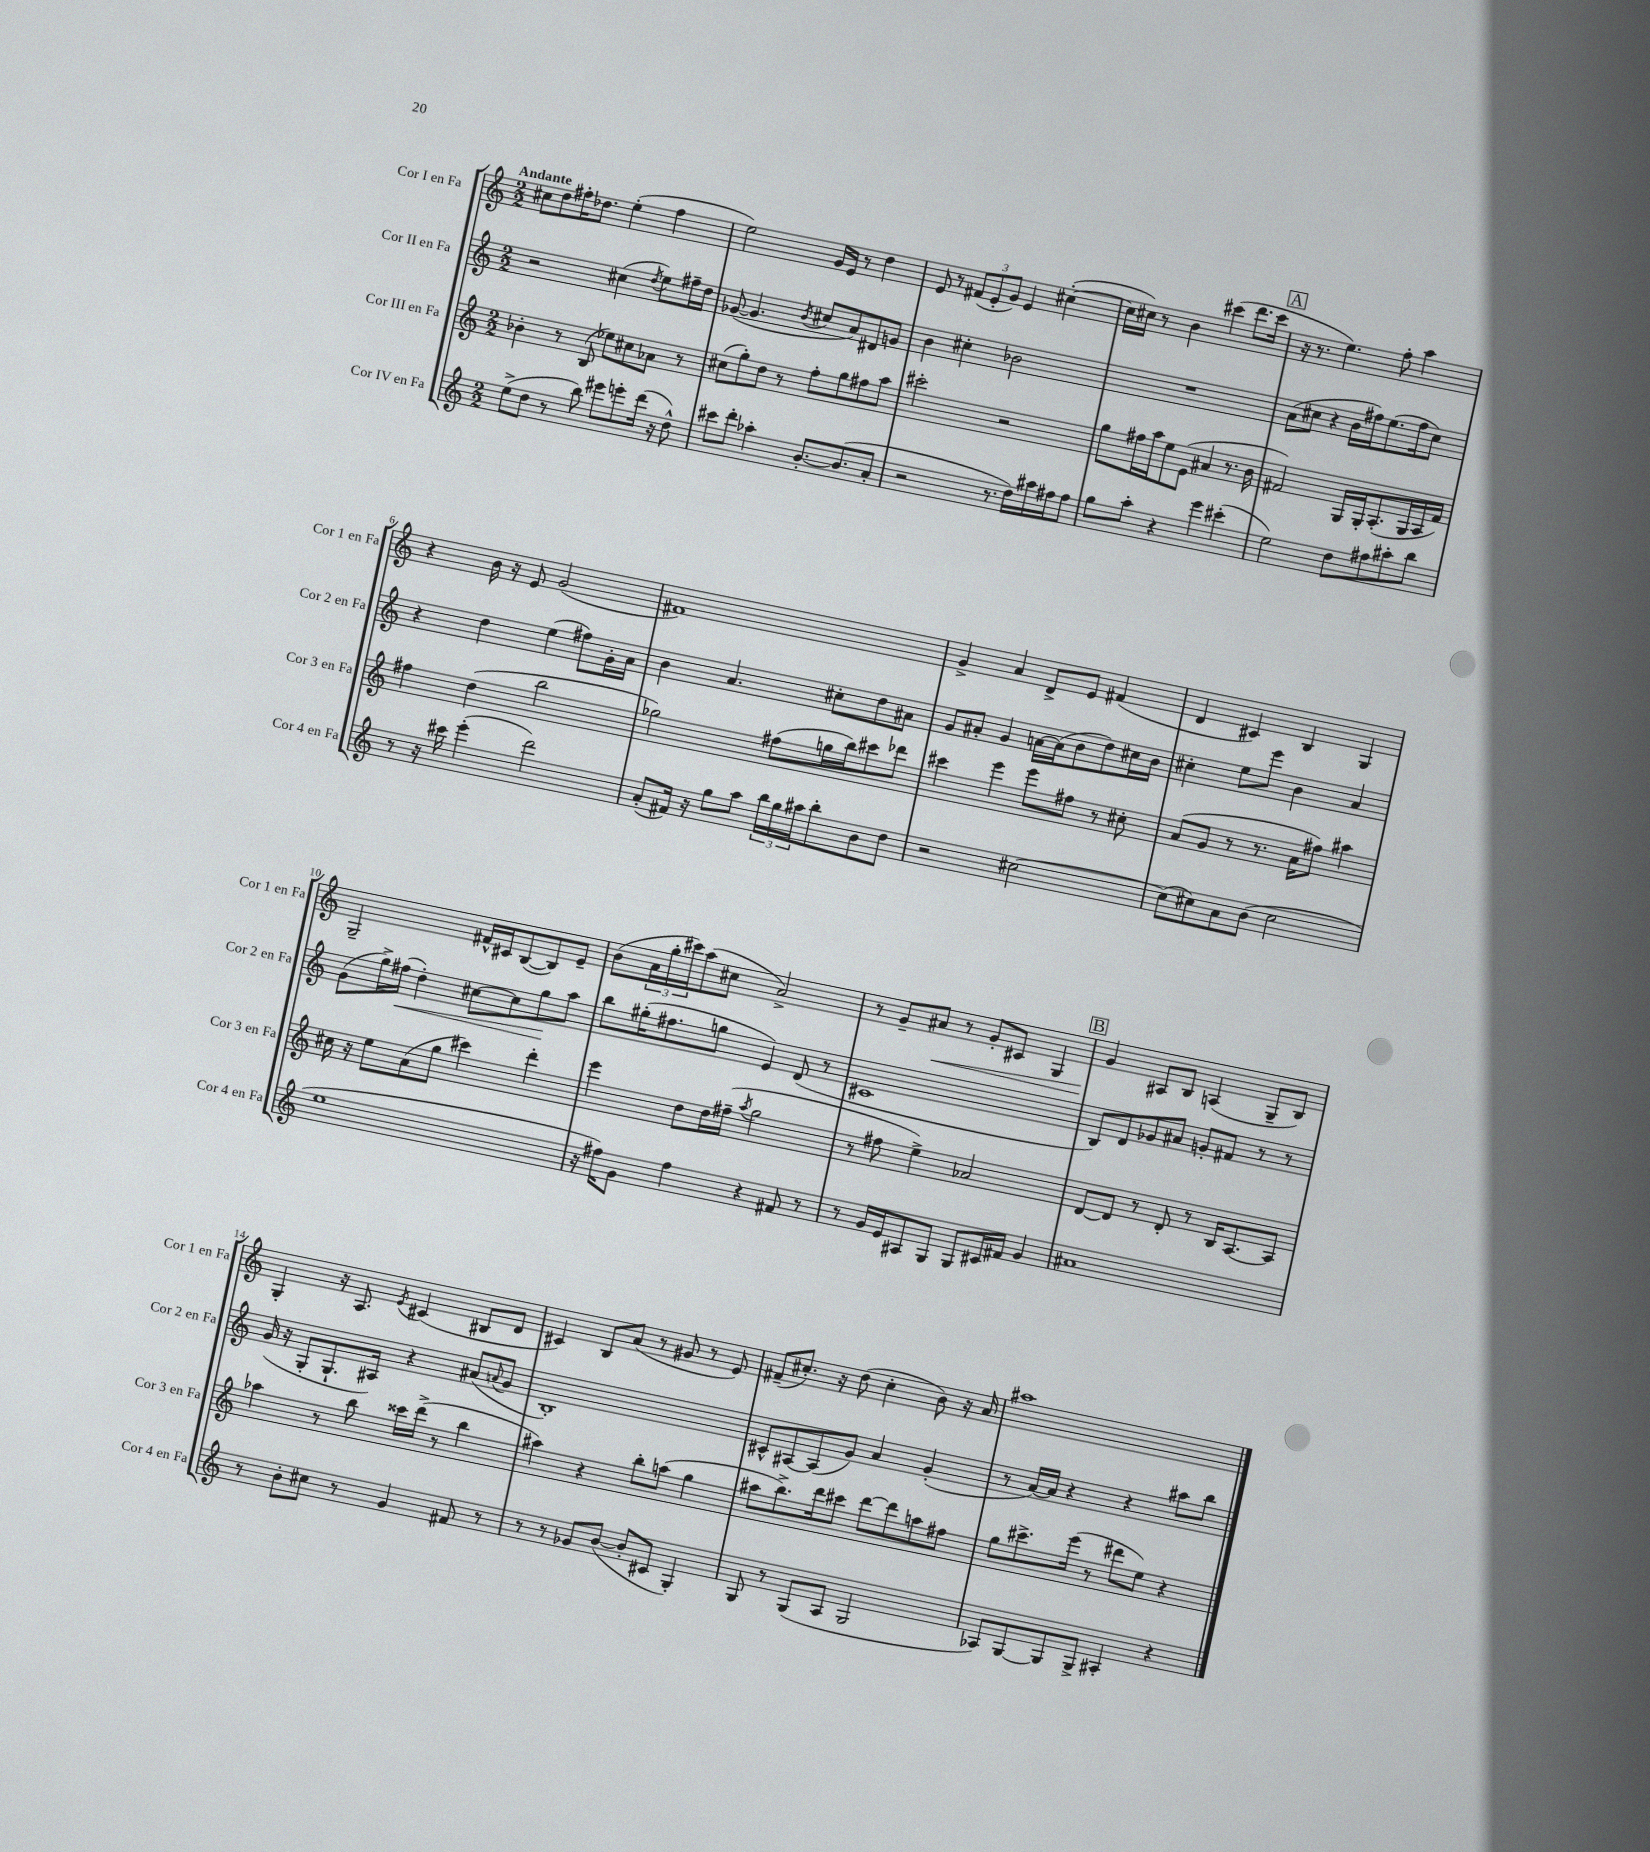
<<
\new StaffGroup <<
\new Staff = "s0" \with { instrumentName = "Cor I en Fa" shortInstrumentName = "Cor 1 en Fa" } {
    \clef treble \key c \major \numericTimeSignature \time 2/2 \tempo "Andante"
    cis''8 d''8 fis''16-. des''8. e''4-.( fis''4 |
    e''2) g'16 e'16 r8 d''4 |
    e'8 r8 \tuplet 3/2 { fis'8( e'8-. g'8) } e'4 cis''4~-.( |
    cis''16 cis''16) r8 b'4 cis'''4( d'''8. cis'''16 |
    \mark \markup { \box "A" } r16 r8. e''4.) f''8-. a''4 |
    r4 b'16 r16 e'8 g'2( |
    fis'1) |
    g'4-> a'4 d'8-> e'8 fis'4( |
    d'4 cis'4) b4 g4 |
    g2-- fis'16-^ cis'16 b8~( b8) e'8-- |
    b'8( \tuplet 3/2 { a'16 g''16-. cis'''16) } a''8( cis''8 a'2->) |
    r8 g'8-- ais'8\< r8 g'8-. cis'8 g4 |
    \mark \markup { \box "B" } g'4\! ais8 b8 a4( g8-- b8) |
    g4-. r16 a8. \acciaccatura { e'8 } cis'4( bis8 d'8 |
    cis'4) b8 a'8( r8 gis'8 r8 e'8) |
    fis'8--( cis''8.-.) r16 d''8( cis''4-. b'8) r16 a'16 |
    ais''1 \bar "|." |
}
\new Staff = "s1" \with { instrumentName = "Cor II en Fa" shortInstrumentName = "Cor 2 en Fa" } {
    \clef treble \key c \major \numericTimeSignature \time 2/2
    r2 cis''4( \acciaccatura { d''8 } e''8) fis''16-- d''16 |
    ges'8~( ges'4. \acciaccatura { b'8 } cis''8 a'8) dis'8 g'8 |
    b'4 cis''4-. bes'2 |
    R1 |
    \mark \markup { \box "A" } a'8( cis''8 r4 b'16 fis''16) e''8.( fis''16 cis''8) |
    r4 d''4 e''4( fis''8) g'16-. a'16 |
    b'4 a'4. cis''8-. d''8 ais'8 |
    g'8 ais'8-. g'4 a'16~ a'16( b'8 d''8) cis''16 b'16 |
    cis''4-. e''8 e'''8 b'4 a'4 |
    g'8( g''16->) fis''16\<( d''4-.) cis''8~ cis''8 g''8\! a''8 |
    b''8 gis''16-.( fis''8. g''8 e'4) d'8( r8 |
    cis'1 |
    \mark \markup { \box "B" } b8) d'8 ges'8 ais'8 g'8-. fis'8 r8 r8 |
    g'16( r16 g8-. g8.-! ais16) r4 ais'8( \appoggiatura { a'8 } g'8 |
    b1-.) |
    cis'8-^ ais8~ ais8( g'8) a'4 g'4-.( |
    r8 a'16~) a'16 r4 r4 ais''8 b''8 \bar "|." |
}
\new Staff = "s2" \with { instrumentName = "Cor III en Fa" shortInstrumentName = "Cor 3 en Fa" } {
    \clef treble \key c \major \numericTimeSignature \time 2/2
    bes'4-. r8 b8( ees''8) cis''8 aes'8 r8 |
    cis''8( g''8-.) d''8 r8 f''8-. g''8 fis''8 a''8 |
    cis'''2-. r2 |
    g''8 fis''16 a''16 e''8 e'8( ais'4 r8. b'16 |
    \mark \markup { \box "A" } fis'2) g16 g16-. a8.-.( g16 a16 fis'16) |
    fis''4 d''4( b''2 |
    ges''2) fis''8( g''16 b''16) cis'''8 des'''8 |
    cis'''4 e'''4 e'''8 fis''8 r8 cis''8-. |
    a'8( g'8 r8 r8. a'16 fis''8) ais''4 |
    cis''16 r16 e''8 a'8( g''8 cis'''4) d'''4-. |
    e'''4 d''8 d''16 fis''16--( \acciaccatura { a''8 } g''2 |
    r8 fis''8 e''4->) aes'2 |
    \mark \markup { \box "B" } d'8~ d'8 r8 d'8-. r8 b16 a8.~ a8 |
    aes''4 r8 b''8 cisis'''16 d'''16->( r8 b''4 |
    ais''4) r4 b''8-. a''8( g''4 |
    ais''8 b''8.->) d'''16 cis'''8 d'''8~ d'''8 a''8 fis''8 |
    g''8 cis'''8.-> e'''16( r8 dis'''8 e''8) r4 \bar "|." |
}
\new Staff = "s3" \with { instrumentName = "Cor IV en Fa" shortInstrumentName = "Cor 4 en Fa" } {
    \clef treble \key c \major \numericTimeSignature \time 2/2
    e''8->( d''8 r8 b''8) eis'''8 e'''8-. d'''16( r16 d''8-^) |
    cis'''8 d'''8-. aes''4-. b'8.~-. b'8.( a'8-. |
    r2 r8. d''16) ais''16 fis''16 fis''8 |
    g''8 a''8-. r4 e'''4 cis'''4-.( |
    \mark \markup { \box "A" } e''2) d''8 fis''8 ais''8-. b''8 |
    r8 r16 cis'''16 e'''4-.( d'''2) |
    a'8-.( fis'16) r16 g''8 a''8 \tuplet 3/2 { b''16 g''16 ais''16 } b''8-. b'8 d''8 |
    r2 cis''2~ |
    cis''8( cis''8) a'8 b'8( cis''2 |
    e''1 |
    r16 fis''16) g'8 fis''4 r4 fis'8 r8 |
    r8 g'16 e'16 ais8 g8 g8 cis'16 fis'16 g'4 |
    \mark \markup { \box "B" } ais'1 |
    r8 b'8-. cis''8 r8 g'4 fis'8 r8 |
    r8 r8 ges'8 b'8~( b'8-. cis'8 g4-.) |
    g8 r8 g8( a8 g2 |
    aes8) g8~ g8 g8-> ais4-. r4 \bar "|." |
}
>>
>>
